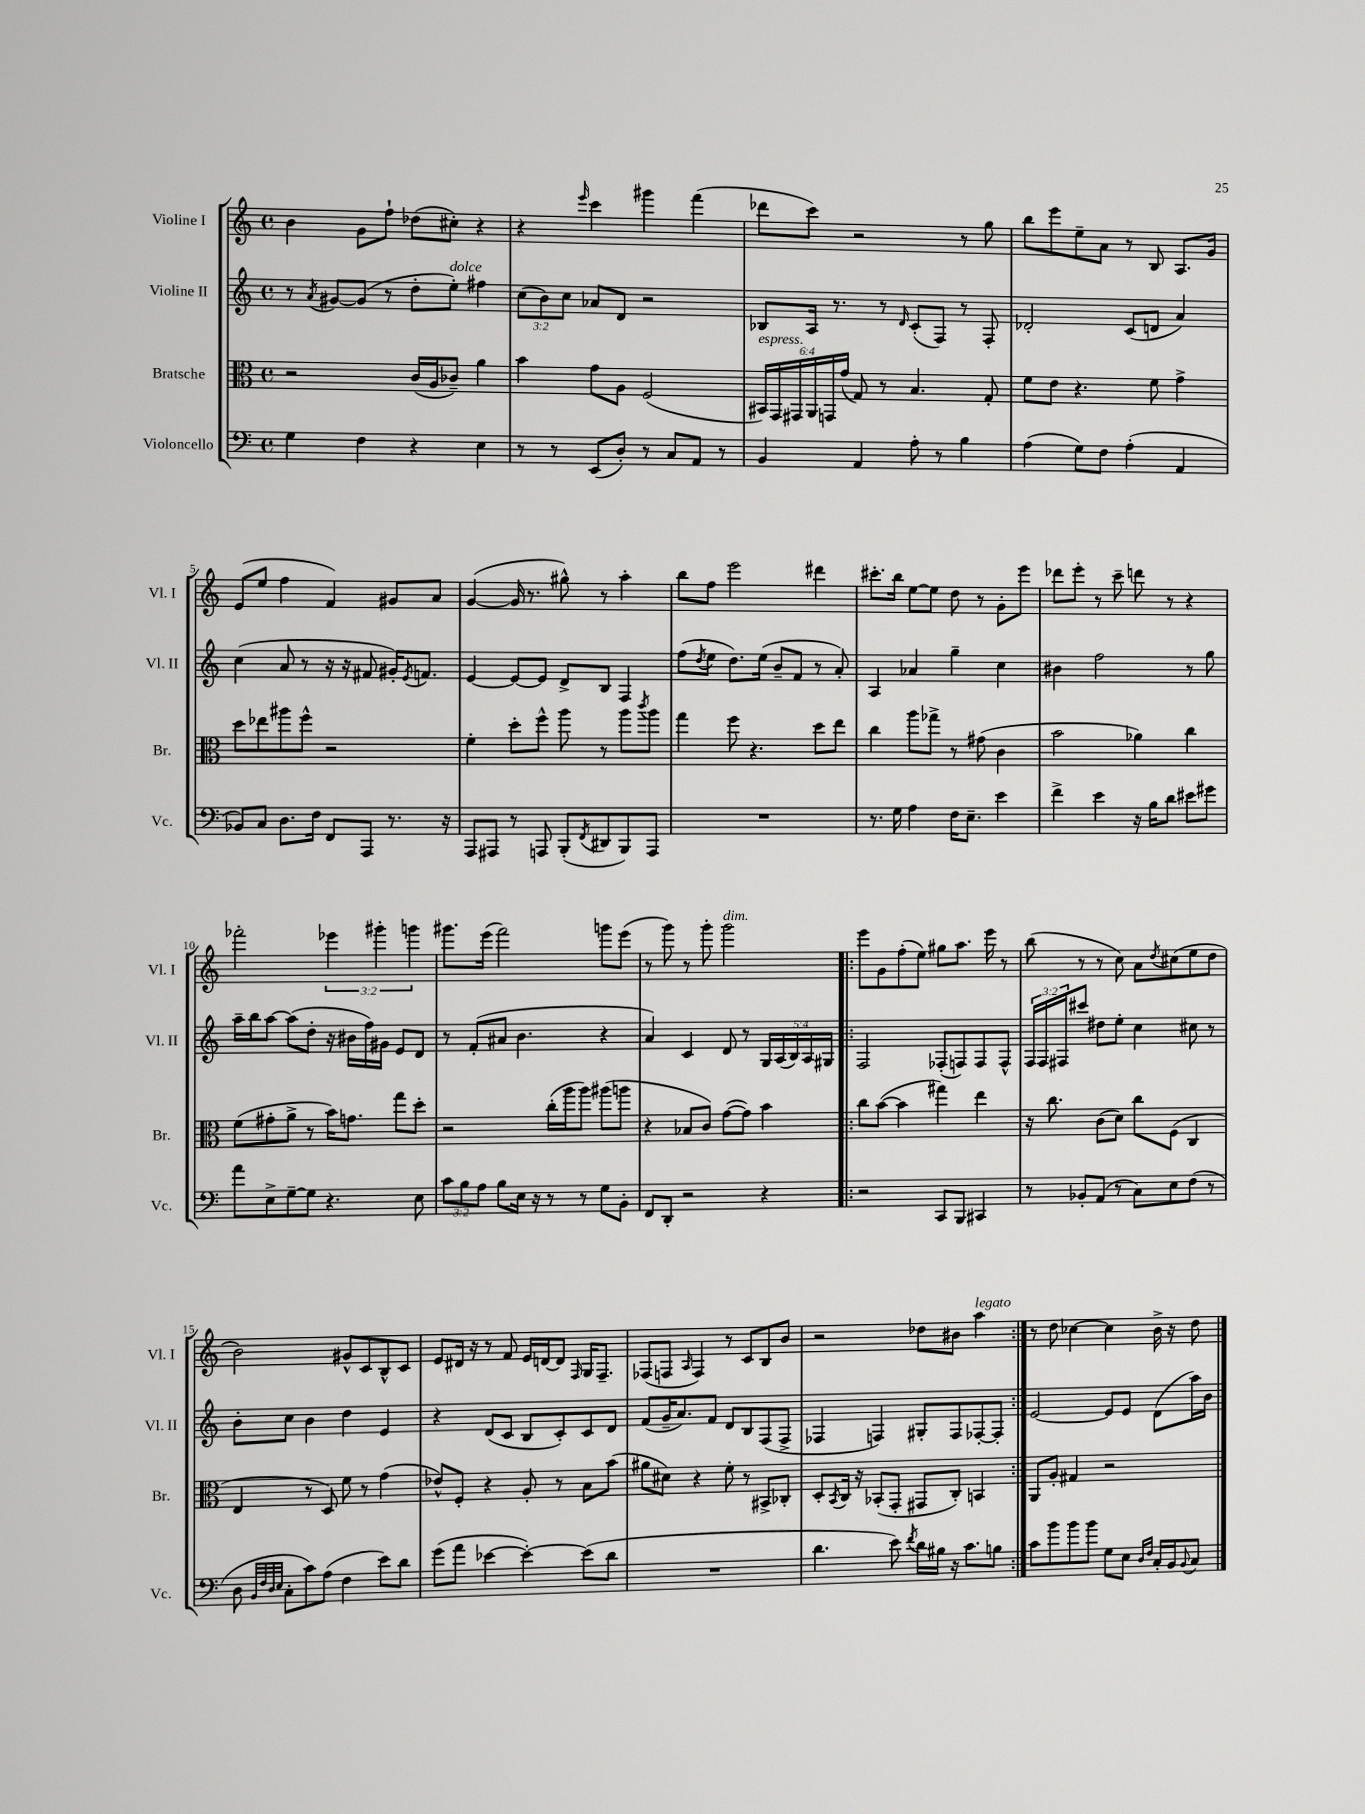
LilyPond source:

<<
\new StaffGroup <<
\new Staff = "s0" \with { instrumentName = "Violine I" shortInstrumentName = "Vl. I" } {
    \clef treble \key c \major \defaultTimeSignature \time 4/4 \override Staff.TupletNumber.text = #tuplet-number::calc-fraction-text
    b'4 g'8 f''8-! des''8( cis''8-.) r4 |
    r4 \grace { e'''16 } c'''4 gis'''4 f'''4( |
    des'''8 c'''8) r2 r8 g''8 |
    b''8 e'''8 e''8-- a'8 r8 b8 a8. g'16 |
    e'8( e''8 f''4 f'4) gis'8 a'8 |
    g'4~( g'16 r8. gis''8-^) r8 a''4-. |
    b''8 f''8 e'''2 dis'''4 |
    cis'''8.-. b''16 e''8~ e''8 d''8 r8 g'8-. e'''8 |
    des'''8 e'''8-. r8 c'''8-- d'''8 r8 r4 |
    fes'''2-. \tuplet 3/2 { ees'''4 gis'''4-. g'''4 } |
    gis'''8. e'''16( f'''2) g'''8 e'''8( |
    r8 g'''8) r8 g'''8-. g'''2^\markup { \italic "dim." } |
    \repeat volta 2 { e'''8 g'8 f''8-.( e''8) gis''8 a''8. e'''16 r8 |
    b''8( r8 r8 c''8) a'8 \acciaccatura { d''8 } cis''8( e''8 d''8 |
    b'2) gis'8-^ c'8 b8-^ c'8 |
    e'8 dis'16 r16 r8 f'8 e'16 d'16~ d'8 \grace { f16 } g16 f8.-- |
    fes8( f8 \grace { a16 } f4) r8 c'8 b8 b'8 |
    r2 des''8 bis'8 a''4^\markup { \italic "legato" } | }
    r8 d''8 ces''4~ ces''4 b'16-> r16 d''8 \bar "|." |
}
\new Staff = "s1" \with { instrumentName = "Violine II" shortInstrumentName = "Vl. II" } {
    \clef treble \key c \major \defaultTimeSignature \time 4/4 \override Staff.TupletNumber.text = #tuplet-number::calc-fraction-text
    r8 \acciaccatura { a'8 } gis'8~ gis'8( r8 d''8-. e''8-.^\markup { \italic "dolce" }) fis''4 |
    \tuplet 3/2 { c''8( b'8) c''8 } aes'8 d'8 r2 |
    bes8 a16 r8. r8 \grace { d'16 } c'8-.( f8) r8 f8-. |
    des'2-. c'8( d'8 a'4) |
    c''4( a'8 r8 r16 r16 fis'8 gis'16-.) \acciaccatura { e'8 } f'8. |
    e'4~ e'8~ e'8 d'8-> b8 f4 |
    f''8( \acciaccatura { d''8 } e''8 d''8.) e''16( b'8-- f'8 r8 a'8-.) |
    a4 aes'4 g''4-- c''4 |
    bis'4 f''2 r8 g''8 |
    a''16-- b''16 a''8~ a''8( d''8-. r16 bis'16 f''16) gis'16 e'8 d'8 |
    r8 f'8-.( ais'8 b'4. r4 |
    a'4) c'4 d'8 r8 \tuplet 5/4 { g16 a16( b16) a16 gis16 } |
    \repeat volta 2 { f2 fes8-.( f8) f8 f8-^ |
    \tuplet 3/2 { f16 f16 fis16 } cis'''8 dis''8 e''8-. c''4 cis''8 r8 |
    b'8-. c''8 b'4 d''4 e'4 |
    r4 d'8( c'8 b8 c'8-.) c'8 d'8 |
    f'8( g'16-- a'8.) f'8 d'8 b8 f8( f8-> |
    fes4 f4) gis8-. f8 fes8~-. fes8-. | }
    e'2~ e'8 e'8 d'8( a''16) b'16 \bar "|." |
}
\new Staff = "s2" \with { instrumentName = "Bratsche" shortInstrumentName = "Br." } {
    \clef alto \key c \major \defaultTimeSignature \time 4/4 \override Staff.TupletNumber.text = #tuplet-number::calc-fraction-text
    r2 c'16( a16 ces'8--) a'4 |
    b'4 g'8 a8 f2( |
    \tuplet 6/4 { bis,16^\markup { \italic "espress." }) g,16 gis,16 a,16 g,16 g'16( } g8) r8 b4. g8-. |
    f'8 e'8 r4. f'8 g'4-> |
    d''8 ees''8 ais''8 f''8-^ r2 |
    f'4-. d''8-. f''8-^ a''8 r8 a''8 \acciaccatura { c'''8 } a''8 |
    g''4 f''8 r4. d''8 e''8 |
    c''4 a''8 ges''8-> r8 gis'8( c'4 |
    b'2 aes'4) c''4 |
    f'8( gis'8-. a'8-> r8 b'16) g'8. g''8 d''8-. |
    r2 c''16-.( a''16 a''8) ais''8( a''8 |
    r4 bes8 c'8) g'8~( g'8) b'4 |
    \repeat volta 2 { c''8 b'8~( b'4 gis''4) e''4 |
    r16 c''8. c'8( d'8) c''8 f8( c4 |
    e4 r8 d8) f'8 r8 g'4( |
    ees'8-^) f8-. r4 a8-. r8 b8 b'8( |
    ais'8 dis'8) r4 f'8-. r8 bis,8-> ces8-. |
    d8-. \acciaccatura { b,8 } c16 r16 bes,8-.( g,8-. gis,8 c8-.) b,4 | }
    a,8 a8-. gis4 r2 \bar "|." |
}
\new Staff = "s3" \with { instrumentName = "Violoncello" shortInstrumentName = "Vc." } {
    \clef bass \key c \major \defaultTimeSignature \time 4/4 \override Staff.TupletNumber.text = #tuplet-number::calc-fraction-text
    g4 f4 r4 e4 |
    r8 r8 e,8( d8-.) r8 c8 a,8 r8 |
    b,4 a,4 a8-. r8 b4 |
    a4( g8) f8 a4-.( a,4 |
    bes,8) c8 d8. f16 f,8 a,,8 r8. r16 |
    a,,8 ais,,8 r8 a,,8 b,,8-.( \acciaccatura { f,8 } dis,8 b,,8) a,,8 |
    R1 |
    r8. g16 a4 f16 e8.-- e'4 |
    f'4-> e'4 r16 b16 d'8 eis'8 gis'8 |
    a'8 e8-> g8~-- g8 r4. e8 |
    \tuplet 3/2 { c'8 b8 a8 } b8 e16 r16 r8 r8 g8 b,8-. |
    f,8 d,8-. r2 r4 |
    \repeat volta 2 { r2 c,8 b,,8 cis,4 |
    r8 bes,8-. a,8( r8 c8) e8 f8( r8 |
    d8 \grace { b,32 f32 d32 e32 } c8-. c'8) a8( f4 e'8) d'8 |
    g'8( a'8 ees'4~ ees'4~-.) ees'8( d'8 |
    R1 |
    d'4. e'8) \acciaccatura { f'8 } d'16 bis16 r16 c'8. b8 | }
    c'8 b'8 b'8 b'8 g8 e8 \grace { d16 f16 } c16-. b,16 \appoggiatura { b,8 } c8 \bar "|." |
}
>>
>>
